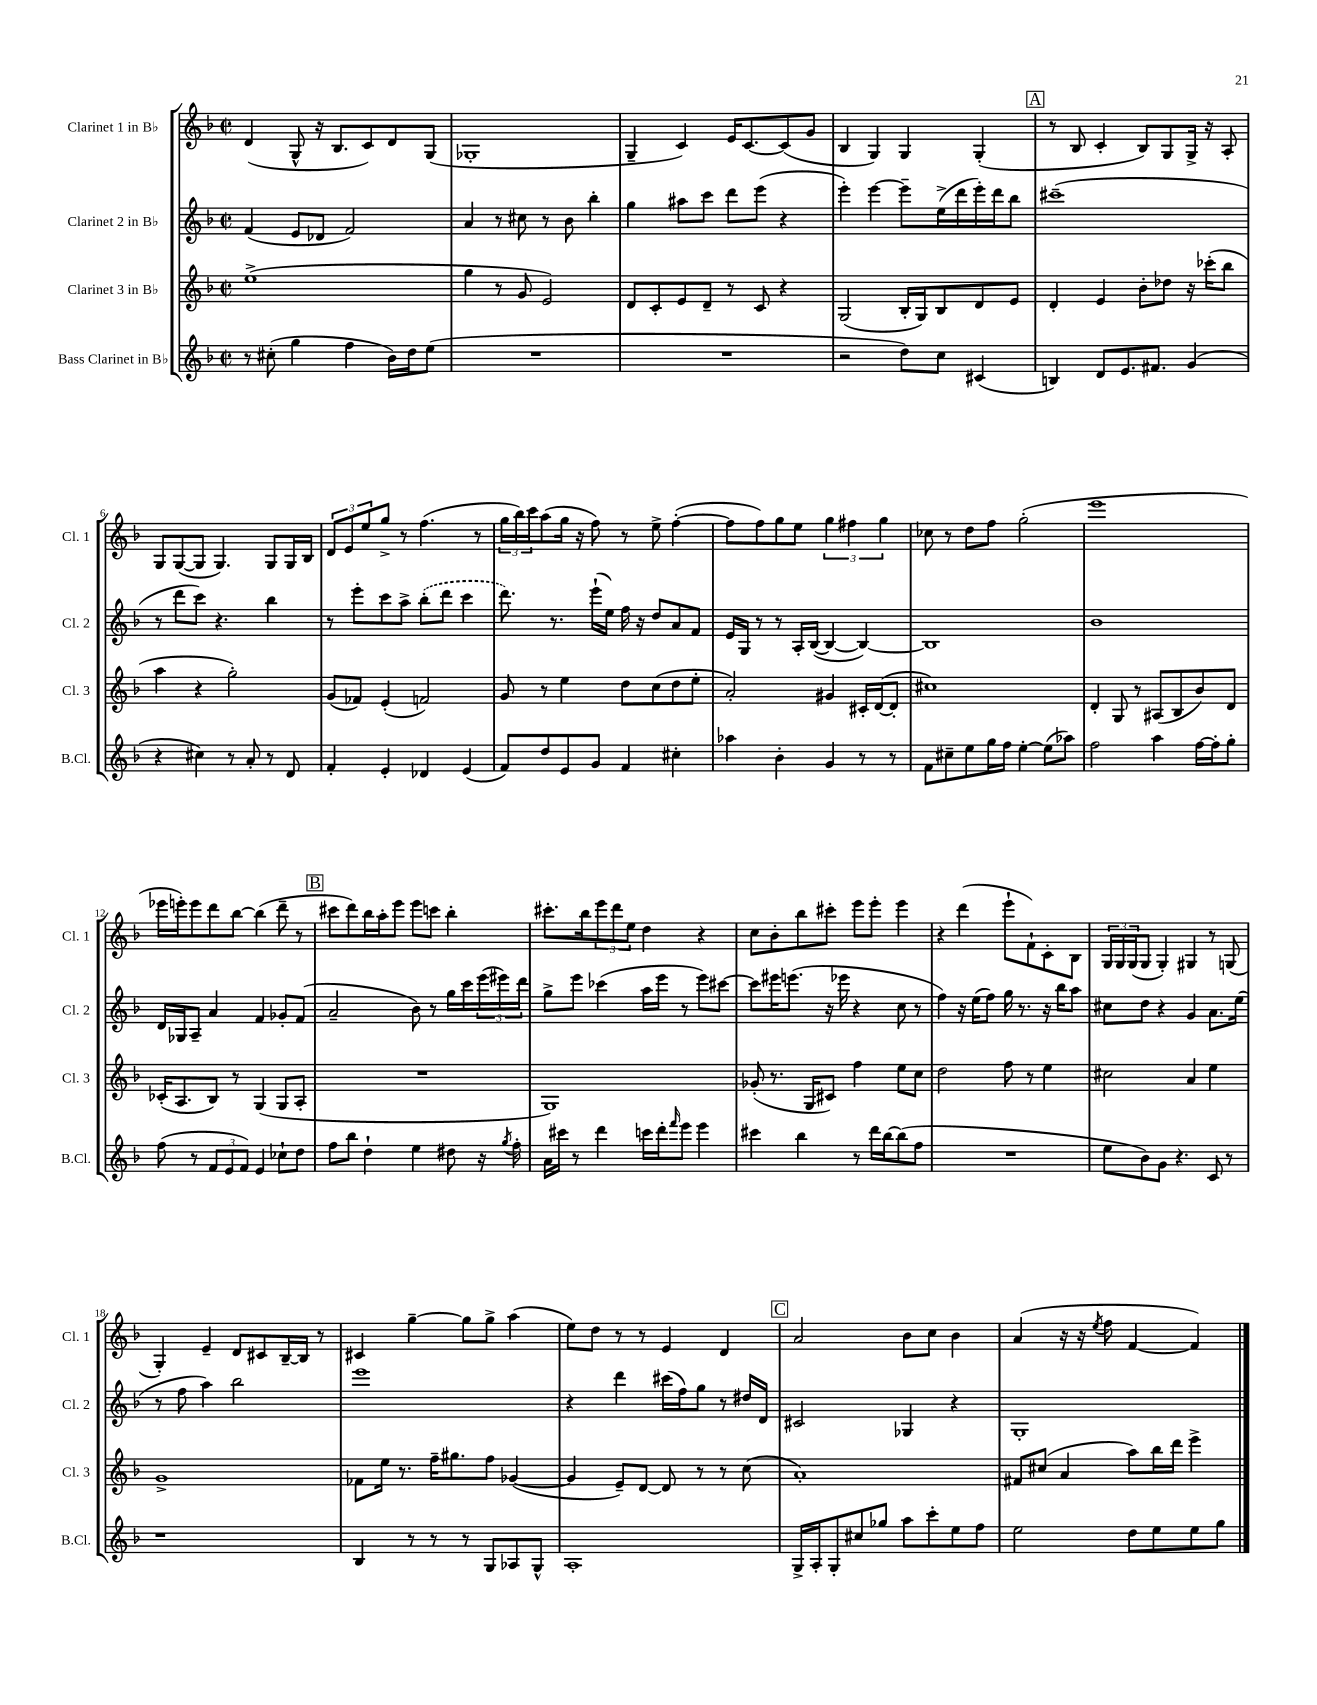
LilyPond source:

<<
\new StaffGroup <<
\new Staff = "s0" \with { instrumentName = "Clarinet 1 in Bb" shortInstrumentName = "Cl. 1" } {
    \clef treble \key f \major \defaultTimeSignature \time 2/2
    d'4( g8-^ r16 bes8. c'8) d'8 g8( |
    ges1-. |
    g4-- c'4) e'16 c'8.~ c'8( g'8 |
    bes4 g4) g4 g4-.( |
    \mark \markup { \box "A" } r8 bes8 c'4-. bes8) g8 g16-> r16 a8-. |
    g8 g8~( g8 g4.) g8 g16 bes16 |
    \tuplet 3/2 { d'8 e'8 e''8 } g''8-> r8 f''4.( r8 |
    \tuplet 3/2 { g''16 bes''16) c'''16 } a''8( g''16 r16 f''8) r8 e''8-> f''4~-.( |
    f''8 f''8) g''8 e''8 \tuplet 3/2 { g''4 fis''4 g''4 } |
    ces''8 r8 d''8 f''8 g''2-.( |
    e'''1 |
    ees'''16 e'''16-.) e'''8 d'''8 bes''8~ bes''4( d'''8-- r8 |
    \mark \markup { \box "B" } cis'''8 d'''8) bes''16 a''16-. e'''8 e'''8 c'''8 bes''4-. |
    cis'''8.-. bes''16 \tuplet 3/2 { e'''8 d'''8 e''8 } d''4 r4 |
    c''8 bes'8-. bes''8 cis'''8-. e'''8 e'''8-. e'''4 |
    r4 d'''4( e'''8-! f'8-!) c'8-. bes8 |
    \tuplet 3/2 { g16 g16 g16( } g8 g4-.) gis4 r8 g8( |
    g4-.) e'4-- d'8 cis'8 bes16~-- bes16 r8 |
    cis'4 g''4~-- g''8 g''8-> a''4( |
    e''8) d''8 r8 r8 e'4 d'4 |
    \mark \markup { \box "C" } a'2 bes'8 c''8 bes'4 |
    a'4( r16 r16 \acciaccatura { e''8 } f''8 f'4~ f'4) \bar "|." |
}
\new Staff = "s1" \with { instrumentName = "Clarinet 2 in Bb" shortInstrumentName = "Cl. 2" } {
    \clef treble \key f \major \defaultTimeSignature \time 2/2
    f'4( e'8 des'8 f'2) |
    a'4 r8 cis''8 r8 bes'8 bes''4-. |
    g''4 ais''8 c'''8 d'''8 e'''8( r4 |
    e'''4-.) e'''4~ e'''8-- e''16->( d'''16 e'''16-.) d'''16 bes''8 |
    \mark \markup { \box "A" } cis'''1--( |
    r8 d'''8 c'''8) r4. bes''4 |
    r8 e'''8-. c'''8 a''8-> \once \slurDashed bes''8-.( d'''8 c'''4 |
    d'''8.) r8. e'''16-!( e''16) f''16 r16 d''8 a'8 f'8 |
    e'16 g16 r8 r8 a16-. bes16~( bes4~ bes4~) |
    bes1 |
    bes'1 |
    d'16 ges16 a8-- a'4 f'4 ges'8-. f'8( |
    \mark \markup { \box "B" } a'2-- bes'8) r8 g''16 c'''16 \tuplet 3/2 { e'''16( eis'''16) d'''16 } |
    g''8-> e'''8 ces'''4( a''16 e'''16 r8 e'''8) cis'''8~ |
    cis'''8 eis'''16 e'''8.( r16 ees'''16 r4 c''8 r8 |
    f''4) r16 e''16( f''8) g''16 r8. r16 bes''16 a''8 |
    cis''8 d''8 r4 g'4 a'8. e''16( |
    r8 f''8 a''4) bes''2 |
    e'''1 |
    r4 d'''4 cis'''16( f''16) g''8 r8 dis''16 d'16 |
    \mark \markup { \box "C" } cis'2 ges4 r4 |
    g1-. \bar "|." |
}
\new Staff = "s2" \with { instrumentName = "Clarinet 3 in Bb" shortInstrumentName = "Cl. 3" } {
    \clef treble \key f \major \defaultTimeSignature \time 2/2
    e''1->( |
    g''4 r8 g'8 e'2) |
    d'8 c'8-. e'8 d'8-- r8 c'8 r4 |
    g2( bes16-. g16) bes8 d'8 e'8 |
    \mark \markup { \box "A" } d'4-. e'4 bes'8-. des''8 r16 ces'''16-.( bes''8 |
    a''4 r4 g''2-.) |
    g'8( fes'8) e'4-.( f'2) |
    g'8 r8 e''4 d''8 c''8( d''8 e''8-. |
    a'2-.) gis'4 cis'16-. d'16~( d'8-. |
    cis''1) |
    d'4-. g8 r8 ais8( bes8 bes'8) d'8 |
    ces'16-.( a8. bes8) r8 g4( g8 a8-. |
    \mark \markup { \box "B" } R1 |
    g1) |
    ges'8-.( r8. g16 cis'8) f''4 e''8 c''8 |
    d''2 f''8 r8 e''4 |
    cis''2 a'4 e''4 |
    g'1-> |
    fes'8 e''16 r8. f''16-- gis''8. f''8 ges'4~( |
    ges'4 e'8--) d'8~ d'8 r8 r8 c''8( |
    \mark \markup { \box "C" } a'1-.) |
    fis'8 cis''8( a'4 a''8) bes''16 d'''16 e'''4-> \bar "|." |
}
\new Staff = "s3" \with { instrumentName = "Bass Clarinet in Bb" shortInstrumentName = "B.Cl." } {
    \clef treble \key f \major \defaultTimeSignature \time 2/2
    r8 cis''8-.( g''4 f''4 bes'16) d''16 e''8( |
    R1 |
    R1 |
    r2 d''8) c''8 cis'4( |
    \mark \markup { \box "A" } b4) d'8 e'8. fis'8. g'4( |
    r4 cis''4) r8 a'8-. r8 d'8 |
    f'4-. e'4-. des'4 e'4( |
    f'8) d''8 e'8 g'8 f'4 cis''4-. |
    aes''4 bes'4-. g'4 r8 r8 |
    f'8 cis''8-- e''8 g''16 f''16 e''4~-. e''8( aes''8) |
    f''2 a''4 f''16~ f''16-. g''8-. |
    f''8( r8 \tuplet 3/2 { f'8 e'8 f'8) } e'4 ces''8-! d''8 |
    \mark \markup { \box "B" } f''8 bes''8 d''4-! e''4 dis''8 r16 \acciaccatura { g''8 } f''16-. |
    a'16 cis'''16 r8 d'''4 c'''16 d'''16-. \grace { f'''16 } e'''8 e'''4 |
    cis'''4 bes''4 r8 d'''16 bes''16~ bes''8( f''8 |
    R1 |
    e''8 bes'8) g'8 r4. c'8 r8 |
    r1 |
    bes4 r8 r8 r8 g8 aes8 g8-^ |
    a1-. |
    \mark \markup { \box "C" } g16-> a16-. g8-. cis''8 ges''8 a''8 c'''8-. e''8 f''8 |
    e''2 d''8 e''8 e''8 g''8 \bar "|." |
}
>>
>>
